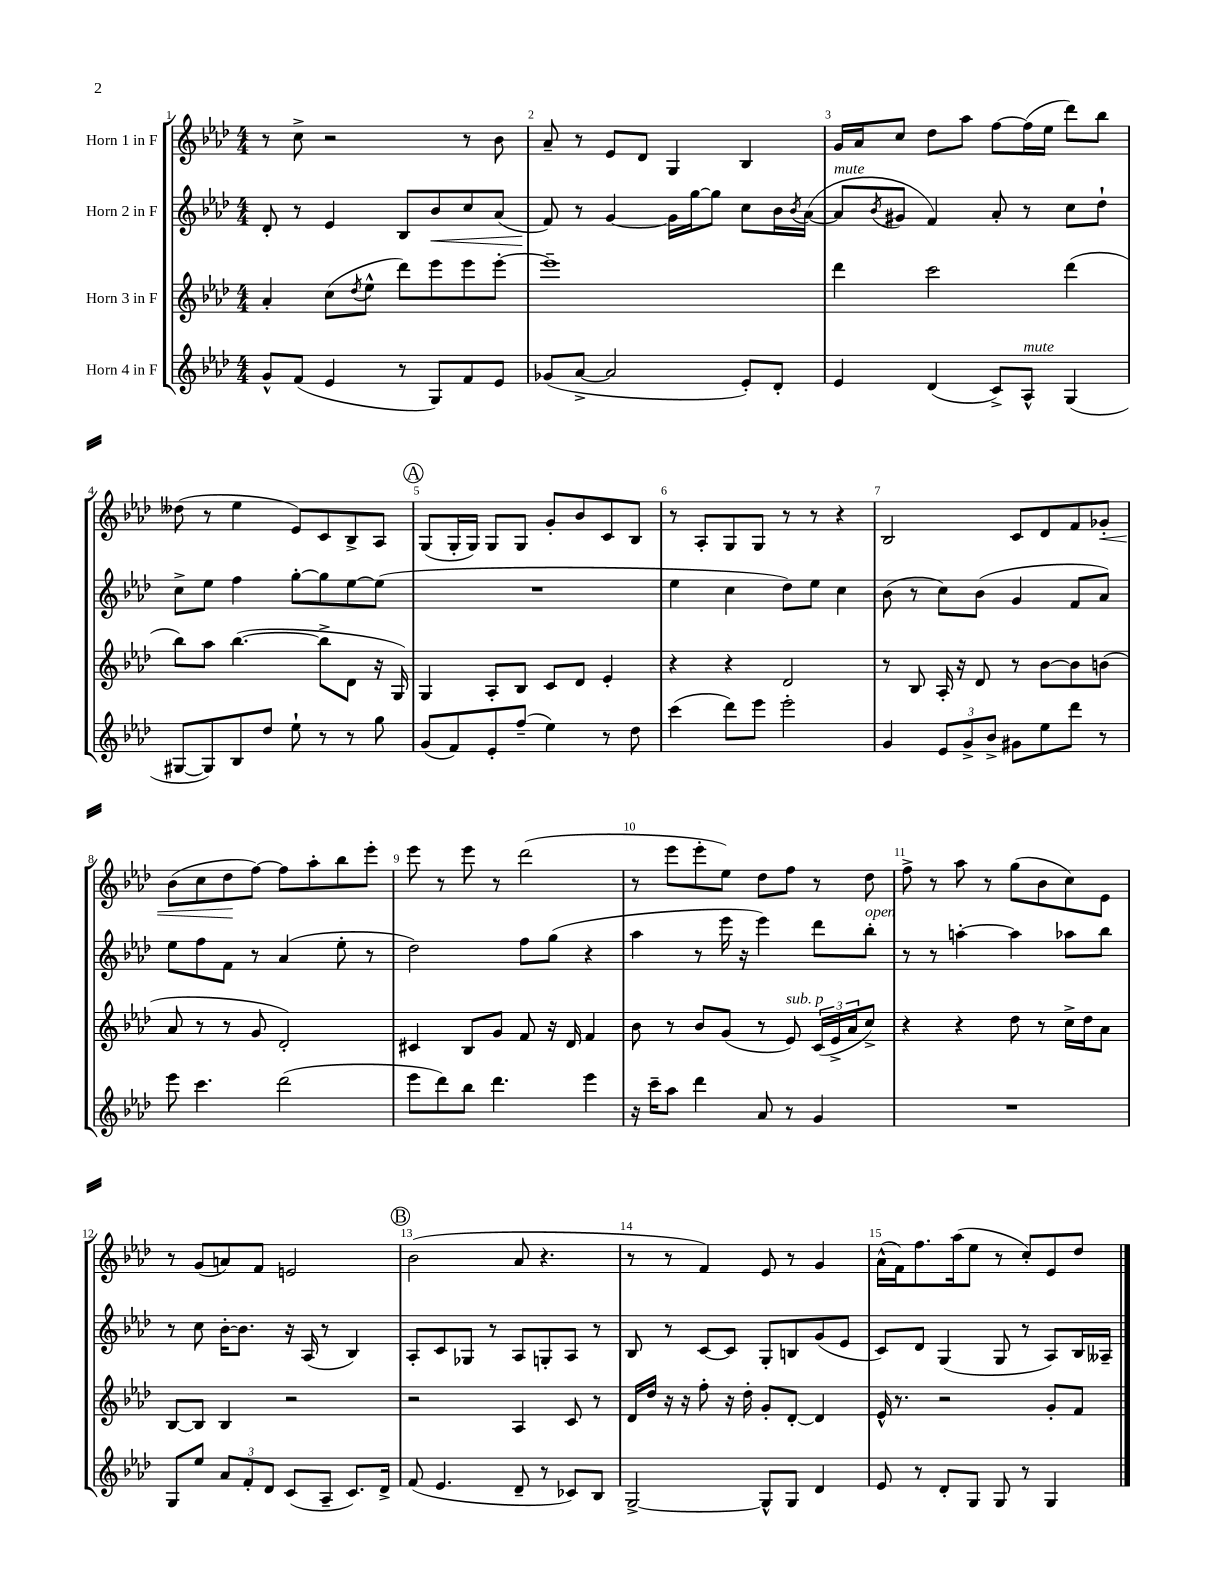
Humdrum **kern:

**kern	**kern	**kern	**kern
*staff4	*staff3	*staff2	*staff1
*clefG2	*clefG2	*clefG2	*clefG2
*k[b-e-a-d-]	*k[b-e-a-d-]	*k[b-e-a-d-]	*k[b-e-a-d-]
*M4/4	*M4/4	*M4/4	*M4/4
8g^^	4a-'	8d-'	8r
(8f	.	8r	8cc^
4e-	(8cc	4e-	2r
.	8qdd-	.	.
.	8ee-^^	.	.
8r	8ddd-)	8B-	.
8G)	8eee-	8b-	.
8f	8eee-	8cc	8r
8e-	[8eee-'	(8a-	8b-
=	=	=	=
(8g-	1eee-~]	8f)	8a-~
[8a-^	.	8r	8r
2a-]	.	[4g	8e-
.	.	.	8d-
.	.	16g]	4G
.	.	[16gg	.
.	.	8gg]	.
8e-')	.	8cc	4B-
8d-'	.	16b-	.
.	.	8qb-	.
.	.	([16a-	.
=	=	=	=
4e-	4ddd-	8a-]	16g
.	.	.	16a-
.	.	8qb-	.
.	.	8g#	8cc
(4d-	2ccc	4f)	8dd-
.	.	.	8aa-
8c^)	.	8a-'	[8ff
8A-^^	.	8r	(16ff]
.	.	.	16ee-
(4G	(4ddd-	8cc	8ddd-)
.	.	8dd-`	8bb-
=	=	=	=
[8G#	8bb-)	8cc^	(8dd--
8G#])	8aa-	8ee-	8r
8B-	([4.bb-	4ff	4ee-
8dd-	.	.	.
8ee-`	.	[8gg'	8e-)
8r	8bb-^]	8gg]	8c
8r	8d-	[8ee-	8B-^
8gg	16r	(8ee-]	8A-
.	16G)	.	.
=	=	=	=
(8g	4G	1r	(8G
8f)	.	.	16G'
.	.	.	16G)
8e-'	8A-'	.	8G
(8ff~	8B-	.	8G
4ee-)	8c	.	8g'
.	8d-	.	8b-
8r	4e-'	.	8c
8dd-	.	.	8B-
=	=	=	=
(4ccc	4r	4ee-	8r
.	.	.	8A-'
8ddd-)	4r	4cc	8G
8eee-	.	.	8G
2eee-'	2d-	8dd-)	8r
.	.	8ee-	8r
.	.	4cc	4r
=	=	=	=
4g	8r	(8b-	2B-
.	8B-	8r	.
12e-	16A-'	8cc)	.
.	16r	.	.
12g^	.	.	.
.	8d-	(8b-	.
12b-^	.	.	.
8g#	8r	4g	8c
8ee-	[8b-	.	8d-
8ddd-	8b-]	8f	8f
8r	(8b	8a-)	8g-'
=	=	=	=
8eee-	8a-	8ee-	(8b-
4.ccc	8r	8ff	8cc
.	8r	8f	8dd-
.	8g	8r	[8ff)
(2ddd-	2d-')	(4a-	8ff]
.	.	.	8aa-'
.	.	8ee-'	8bb-
.	.	8r	8eee-'
=	=	=	=
8eee-	4c#	2dd-)	8eee-
8ddd-)	.	.	8r
8bb-	8B-	.	8eee-
4.ddd-	8g	.	8r
.	8f	8ff	(2ddd-
.	16r	(8gg	.
.	16d-	.	.
4eee-	4f	4r	.
=	=	=	=
16r	8b-	4aa-	8r
16ccc~	.	.	.
8aa-	8r	.	8eee-
4ddd-	8b-	8r	8eee-'
.	(8g	16eee-	8ee-)
.	.	16r	.
8a-	8r	4eee-)	8dd-
8r	8e-)	.	8ff
4g	(24c	8ddd-	8r
.	24e-^	.	.
.	24a-	.	.
.	8cc^)	8bb-'	8dd-
=	=	=	=
1r	4r	8r	8ff^
.	.	8r	8r
.	4r	[4aa'	8aa-
.	.	.	8r
.	8dd-	4aa]	(8gg
.	8r	.	8b-
.	16cc^	8aa-	8cc)
.	16dd-	.	.
.	8a-	8bb-	8e-
=	=	=	=
8G	[8B-	8r	8r
8ee-	8B-]	8cc	(8g
12a-	4B-	[16b-'	8a)
.	.	8.b-]	.
12f'	.	.	.
.	.	.	8f
12d-	.	.	.
(8c	2r	16r	2e
.	.	(16A-	.
8A-~	.	8r	.
8.c)	.	4B-)	.
16d-^	.	.	.
=	=	=	=
(8f	2r	8A-'	(2b-
4.e-	.	8c	.
.	.	8G-	.
.	.	8r	.
8d-~	4A-	8A-	8a-
8r	.	8G'	4.r
8c-)	8c	8A-	.
8B-	8r	8r	.
=	=	=	=
[2G^	16d-	8B-	8r
.	16dd-	.	.
.	16r	8r	8r
.	16r	.	.
.	8ff'	[8c	4f)
.	16r	8c]	.
.	16dd-'	.	.
8G^^]	8g'	8G'	8e-
8G	[8d-'	8B	8r
4d-	4d-]	(8g	4g
.	.	8e-	.
=	=	=	=
8e-	16e-^^	8c)	(16a-^^
.	8.r	.	16f)
8r	.	8d-	8.ff
8d-'	2r	(4G	.
.	.	.	(16aa-
8G	.	.	8ee-
8G	.	8G	8r
8r	.	8r	8cc')
4G	8g'	8A-)	8e-
.	8f	16B-	8dd-
.	.	16A--~	.
==	==	==	==
*-	*-	*-	*-
